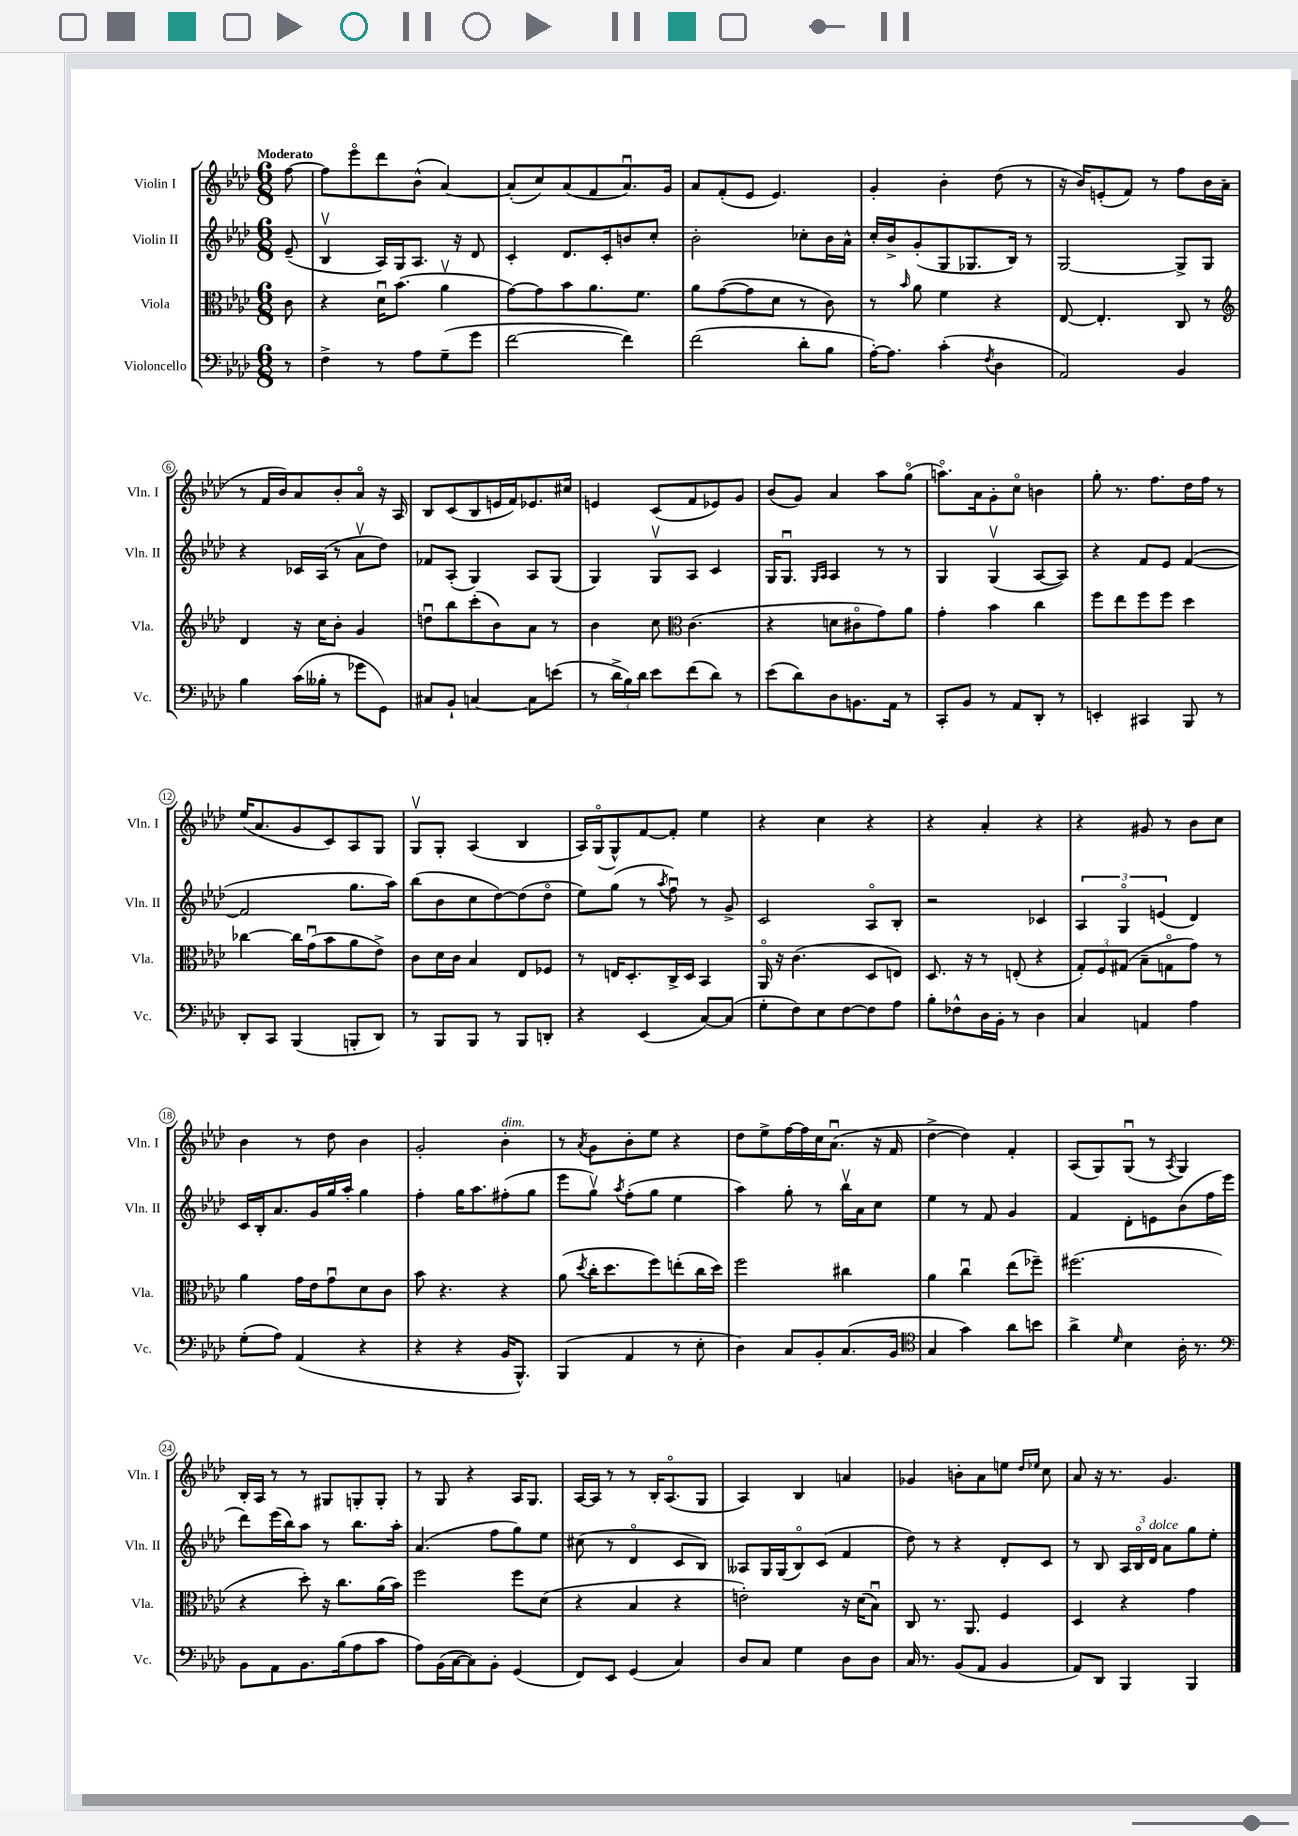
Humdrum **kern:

**kern	**kern	**kern	**kern
*staff4	*staff3	*staff2	*staff1
*clefF4	*clefC3	*clefG2	*clefG2
*k[b-e-a-d-]	*k[b-e-a-d-]	*k[b-e-a-d-]	*k[b-e-a-d-]
*M6/8	*M6/8	*M6/8	*M6/8
8r	8c\	(8e-~/	[8ff\
=	=	=	=
4F^\	4r	4B-v/	8ff\]L
.	.	.	8eee-o\
8r	16d-u\LK	16A-/LL)	8ddd-\
.	(8.b-\J	16G/J	.
8A-\L	.	8.A-/J	(8b-^^\J
(8G~\	4a-v\	.	[4a-/)
.	.	16r	.
8g\J	.	8d-/	.
=	=	=	=
[2f\	[8g\L)	4c'/	(8a-'/]L
.	8g\]	.	8cc/)
.	8b-\	8.d-/L	(8a-/
.	8.a-\	.	8f/
.	.	16c'/k	.
4f\])	.	8b/	8.a-u/)
.	8.f\J	.	.
.	.	8cc'/J	.
.	.	.	16g/Jk
=	=	=	=
(2f\	8a-\L	2b-'\	8a-/L
.	([8g\	.	(8f'/
.	8g\]	.	8e-/J
.	8d-\J	.	4.e-/)
8d-'\L	8r	8cc-'\L	.
8B-\J	8c\)	16b-\L	.
.	.	16a-^^\JJ	.
=	=	=	=
[16A-'\LK)	8r	16cc'/LL	4g'/
8.A-\]J	.	16b-^/J	.
.	16qqb-/	.	.
.	8a-\	(8g'/	.
(4c'\	4f\	8G/	4b-'\
.	.	8.G-/	.
8qF/	.	.	.
4D-\	4r	.	(8dd-\
.	.	16B-/Jk)	.
.	.	8r	8r
=	=	=	=
2AA-/)	[8E-/	[2G/	16r
.	.	.	16b-/LK)
.	4.E-'/]	.	(8e'/
.	.	.	8f/J)
.	.	.	8r
4BB-/	8C/	8G^/]L	8ff\L
.	8r	8G/J	16b-\L
.	.	.	(16a-\JJ
=	=	=	=
*	*clefG2	*	*
4B-\	4d-/	4r	8r
.	.	.	16f/LL
.	.	.	16b-/J)
(16c\LL	16r	16c-/LL	8a-/
16B--'\JJ	16cc\LK	(16A-/JJ	.
8r	8b-'\J	8r	8b-'/
8g-\L	4g/	8a-v\L	8a-o/J
8GG\J)	.	8dd-\J)	16r
.	.	.	16A-/
=	=	=	=
8C#/L	8ddu\L	8f-/L	8B-/L
8BB-`/J	8bb-\	(8A-'/J	(8c/
[4C/	(8ccc'\	4G/)	8B-/
.	8b-\)	.	16e/L
.	.	.	16f/J)
8C\]L	8a-\J	8A-/L	8.e-/
(8e\J	8r	(8G/J	.
.	.	.	16cc#/Jk
=	=	=	=
8r	4b-\	4G/)	4e/
24d-^\LL	.	.	.
24B-\)	.	.	.
24d-\JJ	.	.	.
8e-\L	8cc\	8Gv/L	(8c/L
*	*clefC3	*	*
(8f\	(4.c\	8A-/J	8f/
8d-\J)	.	4c/	8e-/)
8r	.	.	8g/J
=	=	=	=
(8e-\L	4r	16G/LK	(8b-/L
.	.	8.Gu/J	.
8d-\)	.	.	8g/J)
.	.	16qqG/LL	.
.	.	16qqA-/JJ	.
8D-\	8d\L	4A-/	4a-/
8.BB\	8c#o\	.	.
.	8g\)	8r	8aa-\L
16AA-\Jk	.	.	.
8r	8a-\J	8r	(8ggo\J
=	=	=	=
8CC'/L	4g'\	4G/	8.aao\L)
8BB-/J	.	.	.
.	.	.	16a-\k
8r	4b-\	(4Gv/	8g'\
8AA-/L	.	.	8cco\J
8DD-'/J	4cc\	[8A-/L	4b\
8r	.	8A-/]J)	.
=	=	=	=
4EE'/	8ff\L	4r	8gg'\
.	8ee-\	.	8.r
4CC#/	8ff\	8f/L	.
.	.	.	8.ff\L
.	8ff\J	8e-/J	.
8BBB-/	4dd-\	([4f/	16dd-\L
.	.	.	16ff\JJ
8r	.	.	8r
=	=	=	=
8DD-'/L	[4cc-\	2f/]	(16ee-/LK
.	.	.	8.a-/
8CC/J	.	.	.
(4BBB-/	16cc-\]LL	.	8g/
.	(16gu\J	.	.
.	8b-\	.	8c/)
8BBB'/L	8a-\	8.gg\L	8A-/
8DD-/J)	8e-^\J)	.	8G/J
.	.	16aa-\Jk)	.
=	=	=	=
8r	8c\L	(8bb-\L	8Gv/L
8BBB-/L	16d-\L	8b-\	8G'/J
.	16c\JJ	.	.
8BBB-/J	4B-/	8cc\	(4A-/
8r	.	[8dd-\)	.
8BBB-/L	8E-/L	(8dd-\]	4B-/
8DD'/J	8F-/J	8dd-o\J	.
=	=	=	=
4r	8r	8ee-\L)	16A-/LL)
.	.	.	(16Go/J
.	16E/LK	(8gg\J	8G^^/)
.	8.D-'/	.	.
(4EE-/	.	8r	[8f/
.	.	8qaa-/	.
.	16C^/L	8ffu\)	8f'/]J
.	16D-/JJ	.	.
[8C/L)	4BB-/	8r	4ee-\
(8C/]J	.	8g^/	.
=	=	=	=
8G'\L	16AA-o/	2c/	4r
.	16r	.	.
8F\)	(4.c\	.	.
8E-\	.	.	4cc\
[8F\	.	.	.
8F\]	8D-/L	8A-o/L	4r
8A-\J	8E/J)	8B-'/J	.
=	=	=	=
8B-'\L	8.D-/	2r	4r
8F-^^\	.	.	.
.	16r	.	.
16D-\L	8r	.	4a-'/
16BB-'\JJ	.	.	.
8r	(8E'/	.	.
4D-\	4r	4c-/	4r
=	=	=	=
4C/	12G'/L)	6A-/	4r
.	12F/	.	.
.	(12G#/J	6Go/	.
4AA/	8B-~\L	.	8g#/
.	.	(6e/	.
.	8Go\	.	8r
4A-\	8g\J)	4d-/)	8b-\L
.	8r	.	8cc\J
=	=	=	=
(8G'\L	4a-\	16c/LL	4b-\
.	.	16B-'/J	.
8A-\J)	.	8.a-/	.
(4AA-/	16g\LL	.	8r
.	16e-\J	16g/L	.
.	8gu\	16gg/	8dd-\
.	.	16aa-'/JJ	.
4r	8d-\	4gg\	4b-\
.	8c\J	.	.
=	=	=	=
4r	8b-\	4ff'\	2g'/
.	4.r	.	.
4r	.	16gg\LK	.
.	.	8.aa-\	.
16BB-/LK	4r	(8ff#'\	4b-'\
8.BBB-^^/J)	.	.	.
.	.	8gg\J	.
=	=	=	=
(4BBB-/	(8a-\	8eee-\L	8r
.	8qdd-/	.	8qa-/
.	16cc'\LK	8ggv\J)	8g\L
.	8.dd-\	.	.
.	.	8qaa-/	.
4AA-/	.	(8ff'\L	8b-'\
.	8ff\)	8gg\J	8ee-\J
8r	(8ee'\	4ee-\	4r
8E-'\	16cc\L	.	.
.	16dd-\JJ)	.	.
=	=	=	=
4D-\)	2ff\	4aa-\)	8dd-\L
.	.	.	8ee-^\
8C/L	.	8gg'\	[16ff\L
.	.	.	16ff\]
8BB-'/	.	8r	16cc\J
.	.	.	(8.a-u\J
(8.C/	4cc#\	16bb-v\LL	.
.	.	16a-\J	.
.	.	8cc\J	16r
16BB-/Jk	.	.	16f/
=	=	=	=
*clefC4	*	*	*
4G/	4a-\	4ee-\	[4dd-^\
4g\)	4ccu\	8r	4dd-\])
.	.	8f/	.
8a-\L	(8ee-\L	4g/	4f'/
8b\J	8ff-~\J)	.	.
=	=	=	=
4a-^\	(2.ff#\	4f/	(8A-/L
.	.	.	8G/)
16qqd-/	.	.	.
4B-\	.	8d-'\L	(8Gu/J
.	.	8e\	8r
.	.	.	8qA-/
16A-'\	.	(8b-\	4G/)
8.r	.	.	.
.	.	16ff\L	.
.	.	16eee-\JJ	.
=	=	=	=
*clefF4	*	*	*
8BB-\L	4r	8ddd-\L)	16B-'/LL
.	.	.	16A-/JJ
8AA-\	.	(16eee-\L	8r
.	.	16bb-\J)	.
8.BB-\	8dd-'\)	8aa-\J	8r
.	16r	8r	8G#/L
(16B-\k	8.cc\L	.	.
8A-\	.	8.bb-\L	8G'/
8c\J	(16a-\L	.	8G'/J
.	16b-\JJ)	16aa-'\Jk	.
=	=	=	=
8A-\L)	2ff\	(4.a-/	8r
(16BB-\L	.	.	8G/
[16C\J	.	.	.
8C\])	.	.	4r
8BB-'\J	.	8ff\L	.
(4GG/	8ff\L	8gg\)	16A-/LK
.	.	.	8.G/J
.	(8d-\J	8ee-\J	.
=	=	=	=
8FF/L)	4r	(8cc#\	[16A-/LL
.	.	.	16A-/]JJ
8EE-/J	.	8r	8r
(4GG/	4B-/	4d-o/	8r
.	.	.	16B-'/LK
.	.	.	(8.A-o/
4C/)	4r	8c/L	.
.	.	8B-/J)	8G/J
=	=	=	=
8D-/L	2e'\)	8A--/L	4A-/)
8C/J	.	16G/L	.
.	.	(16G/J	.
4G\	.	8B-o/)	4B-/
.	.	(8c/J	.
8D-\L	16r	4f/	4a/
.	(16d-\LK	.	.
8D-\J	8B-u\J)	.	.
=	=	=	=
16C/	8C/	8dd-\)	4g-/
8.r	.	.	.
.	8.r	8r	.
(8BB-/L	.	4r	8b'\L
.	8.AA-/	.	.
8AA-/J	.	.	8a-\
4BB-/	4F/	8d-'/L	8ee\J
.	.	.	16qqdd-/LL
.	.	.	16qqee-/JJ
.	.	8c/J	8cc\
=	=	=	=
8AA-/L)	4D-/	8r	8a-/
8DD-/J	.	8B-/	16r
.	.	.	8.r
4BBB-/	4r	24A-/LL	.
.	.	24B-o/	.
.	.	24d-/JJ	.
.	.	8a-\L	4.g/
4BBB-/	4g\	8gg\	.
.	.	8ee-'\J	.
==	==	==	==
*-	*-	*-	*-
